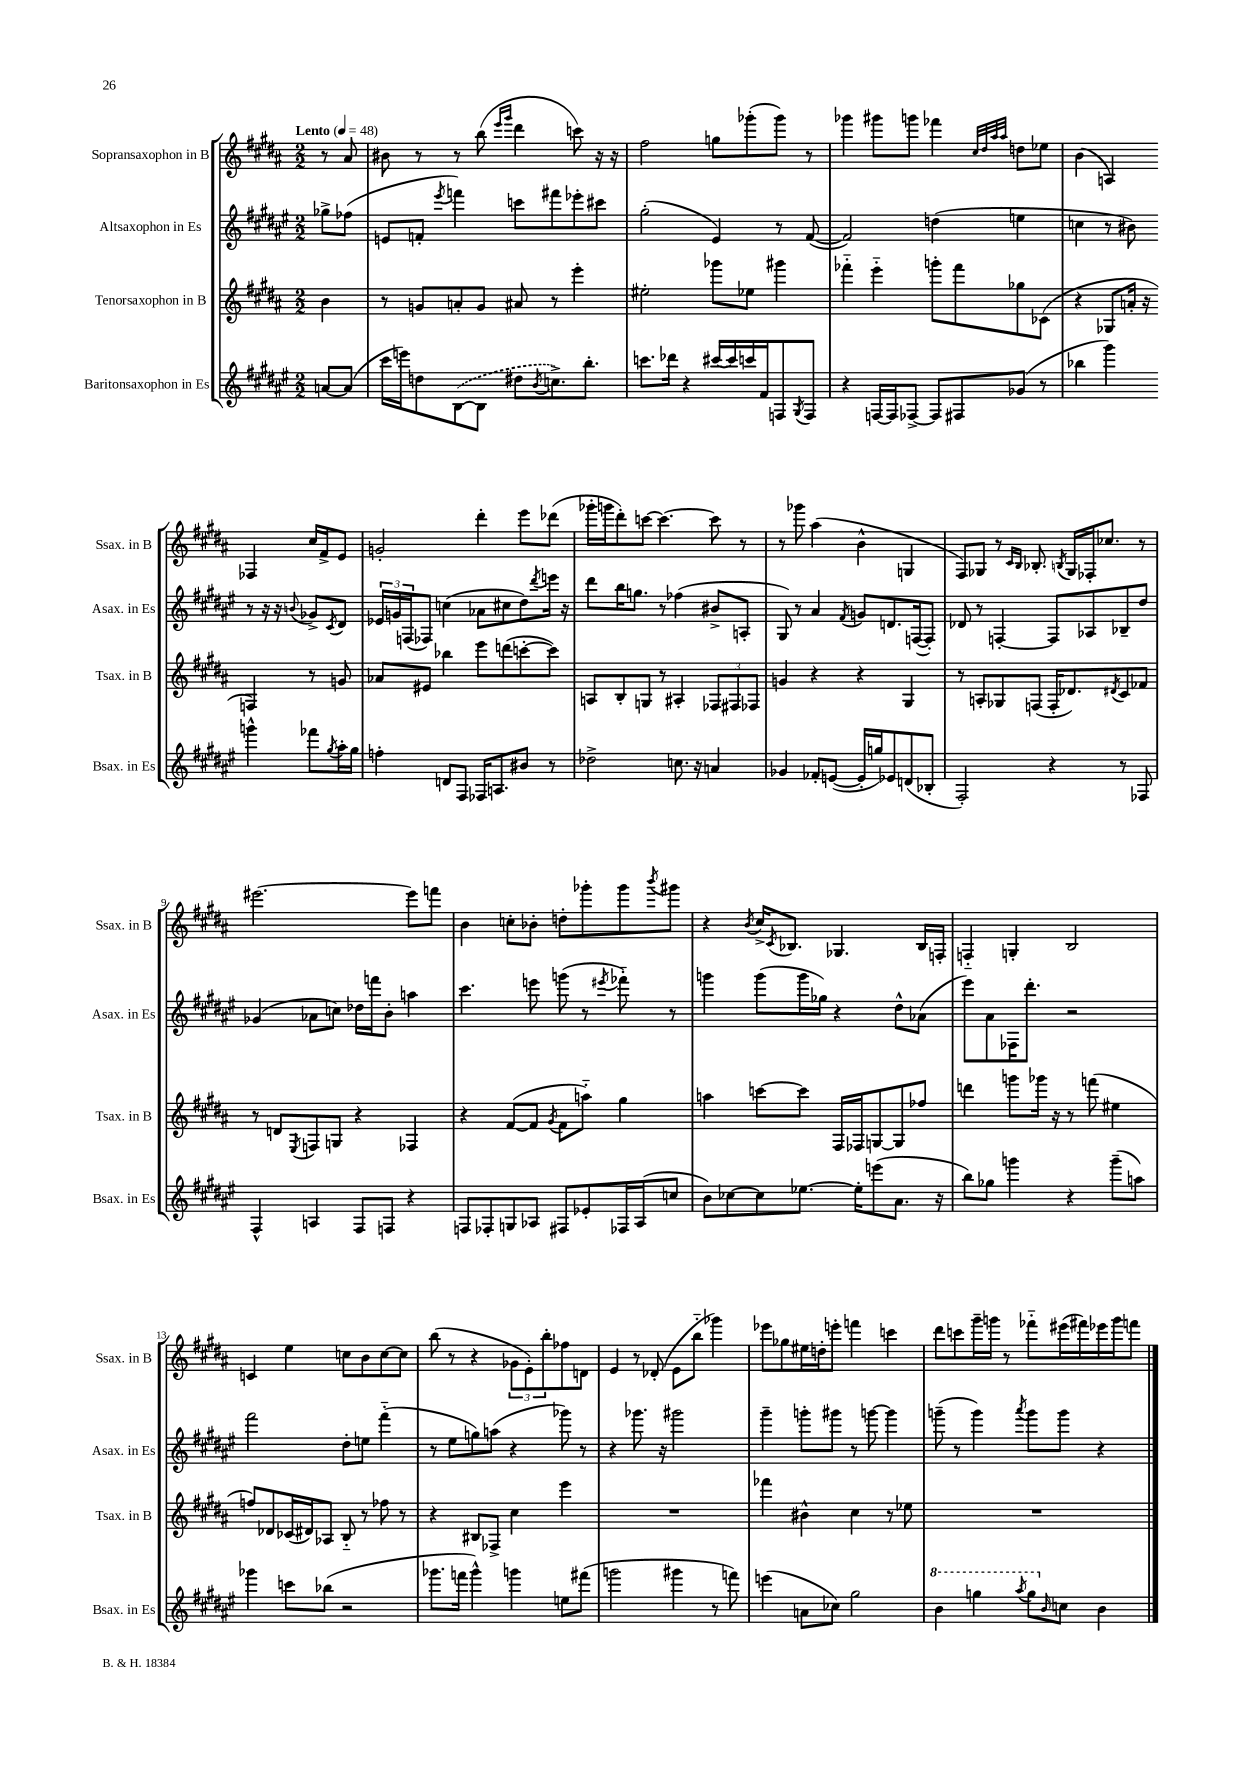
<<
\new StaffGroup <<
\new Staff = "s0" \with { instrumentName = "Sopransaxophon in B" shortInstrumentName = "Ssax. in B" } {
    \clef treble \key b \major \numericTimeSignature \time 2/2 \partial 4 \tempo "Lento" 4 = 48
    r8 ais'8 |
    bis'8 r8 r8 b''8( \grace { e'''16 gis'''16 } dis'''4 c'''8) r16 r16 |
    fis''2 g''8 ges'''8-.( ges'''8) r8 |
    ges'''4 gis'''8 g'''8 fes'''4 \grace { cis''32 dis''32 ais''32 ais''32 } d''8 ees''8 |
    b'4( a4) fes4 cis''16 fis'16-> e'8 |
    g'2-. dis'''4-. e'''8 des'''8( |
    ges'''16-. g'''16 dis'''8-.) c'''8~ c'''4.~ c'''8 r8 |
    r8 ges'''8 ais''4( b'4-^ g4 |
    fis8) ges8 r8 \grace { cis'16 b16 } bes8.-. \acciaccatura { b8 } ges16 fes16-. ces''8. r8 |
    eis'''2.~ eis'''8 f'''8 |
    b'4 c''8-. bes'8-. d''8-. ges'''8-. ges'''8 \acciaccatura { b'''8 } gis'''8 |
    r4 \acciaccatura { b'8 } cis''16-> \acciaccatura { cis'8 } bes8. ges4. bes16 f16-. |
    f4-_ g4-. b2 |
    c'4 e''4 c''8 b'8 c''8~ c''8 |
    b''8( r8 r4 \tuplet 3/2 { ges'8 e'8-.) b''8-. } fes''8 d'8 |
    e'4 r8 des'8-.( e'8 b''8-_ ges'''4) |
    ees'''8 ges''8 eis''16 d''16-. e'''8-. f'''4 c'''4 |
    dis'''8 c'''8 gis'''16-- g'''16 r8 fes'''8-_ eis'''16( fis'''16) ees'''16 g'''16 f'''8 \bar "|." |
}
\new Staff = "s1" \with { instrumentName = "Altsaxophon in Es" shortInstrumentName = "Asax. in Es" } {
    \clef treble \key fis \major \numericTimeSignature \time 2/2 \partial 4
    ges''8-> fes''8( |
    e'8 f'8-. \acciaccatura { eis'''8 } f'''4) c'''8 fis'''8 ees'''8-. cis'''8 |
    gis''2-.( eis'4) r8 fis'8~( |
    fis'2) d''4( e''4 |
    c''4 r8 bis'8) r8 r16 r16 \appoggiatura { b'8 } ges'8-> \acciaccatura { cis'8 } dis'8 |
    \tuplet 3/2 { ees'16 g'16 f16( } fes8) c''4( aes'8 cis''8 dis''8) \acciaccatura { dis'''8 } e'''16 r16 |
    dis'''8 b''16 g''8. r8 fes''4( bis'8-> a8-. |
    gis8) r8 ais'4 \acciaccatura { fis'8 } g'8 d'8. f16~( f8-.) |
    des'8 r8 f4~-. f8 aes8 bes8-- dis''8 |
    ges'4( aes'8 c''8) des''16 f'''16 b'8-. a''4 |
    cis'''4. e'''8 g'''8( r8 \acciaccatura { eis'''8 } fes'''8-_) r8 |
    g'''4 g'''8( g'''16 ges''16) r4 dis''8-^ aes'8( |
    eis'''8) ais'8 fes16 dis'''8.-. r2 |
    fis'''2 dis''8-. e''8 fis'''4-_( |
    r8 eis''8 g''8) a''8( r4 ges'''8) r8 |
    r4 ges'''8. r16 gis'''2 |
    gis'''4-- g'''8-. gis'''8 r8 g'''8~ g'''4 |
    g'''8--( r8 g'''4) \acciaccatura { ais'''8 } g'''8 g'''8 r4 \bar "|." |
}
\new Staff = "s2" \with { instrumentName = "Tenorsaxophon in B" shortInstrumentName = "Tsax. in B" } {
    \clef treble \key b \major \numericTimeSignature \time 2/2 \partial 4
    b'4 |
    r8 g'8 a'8-. g'8 ais'8 r8 e'''4-. |
    eis''2-. ges'''8 ees''8 gis'''4 |
    fes'''4-_ e'''4-_ g'''8-. fes'''8 ges''8 ces'8( |
    r4 ges8 a'16-. r16 f4) r8 g'8 |
    aes'8 eis'8 bes''4 e'''8 d'''8( c'''8~-. c'''8) |
    a8 b8-. g8 r8 ais4-. \tuplet 3/2 { fes8 fis8 fes8 } |
    g'4 r4 r4 gis4 |
    r8 a8-. ges8 f8( f16-. des'8.) \acciaccatura { dis'8 } cis'8 fes'8 |
    r8 d'8 \acciaccatura { e8 } f8 g8 r4 fes4 |
    r4 fis'8~( fis'8 \acciaccatura { gis'8 } fis'8 a''8-_) gis''4 |
    a''4 c'''8~ c'''8 fis16 fes16 g8~ g8 fes''8 |
    d'''4 g'''8 ges'''16 r16 r8 f'''8( eis''4 |
    f''8) des'8 ces'16( dis'16) aes8 b8-_ r8 fes''8 r8 |
    r4 bis8 fes8-> cis''4 e'''4 |
    R1 |
    fes'''4 bis'4-^ cis''4 r8 ees''8 |
    R1 \bar "|." |
}
\new Staff = "s3" \with { instrumentName = "Baritonsaxophon in Es" shortInstrumentName = "Bsax. in Es" } {
    \clef treble \key fis \major \numericTimeSignature \time 2/2 \partial 4
    a'8~ a'8( |
    cis'''16 e'''16) d''8 \once \slurDashed b8~( b8 dis''8 \acciaccatura { b'8 } c''8.->) b''8.-. |
    c'''8. des'''16 r4 cis'''16~ cis'''16 c'''16 fis'16 f8 \acciaccatura { gis8 } f8 |
    r4 f16~ f16 fes8~-> fes8 fis8 ges'8( r8 |
    bes''4 gis'''4) g'''4-^ fes'''8 \acciaccatura { gis''8 } ais''16-. gis''16 |
    f''4-. d'8 fis8 fes16 a8. bis'8 r8 |
    des''2-> c''8. r16 a'4 |
    ges'4 fes'8-. e'8~( e'16-. g''16) ees'8 d'8( bes8-. |
    fis2-.) r4 r8 fes8 |
    fis4-^ a4 fis8 f8 r4 |
    f8 fes8-. g8 aes8 fis8 ees'8-. fes16 aes16( c''8 |
    b'8) ces''8~ ces''8 ees''8.~ ees''16-. e'''8( ais'8. r16 |
    b''8) ges''8 g'''4 r4 g'''8--( a''8) |
    ges'''4 c'''8 bes''8( r2 |
    ges'''8. f'''16 ges'''4-^) g'''4 e''8 fis'''8( |
    g'''2 gis'''4 r8 f'''8) |
    e'''4( a'8 ces''8) gis''2 |
    \ottava #1 b''4 g'''4 \acciaccatura { ais'''8 } g'''8 \ottava #0 \grace { b'16 } c''8 b'4 \bar "|." |
}
>>
>>
